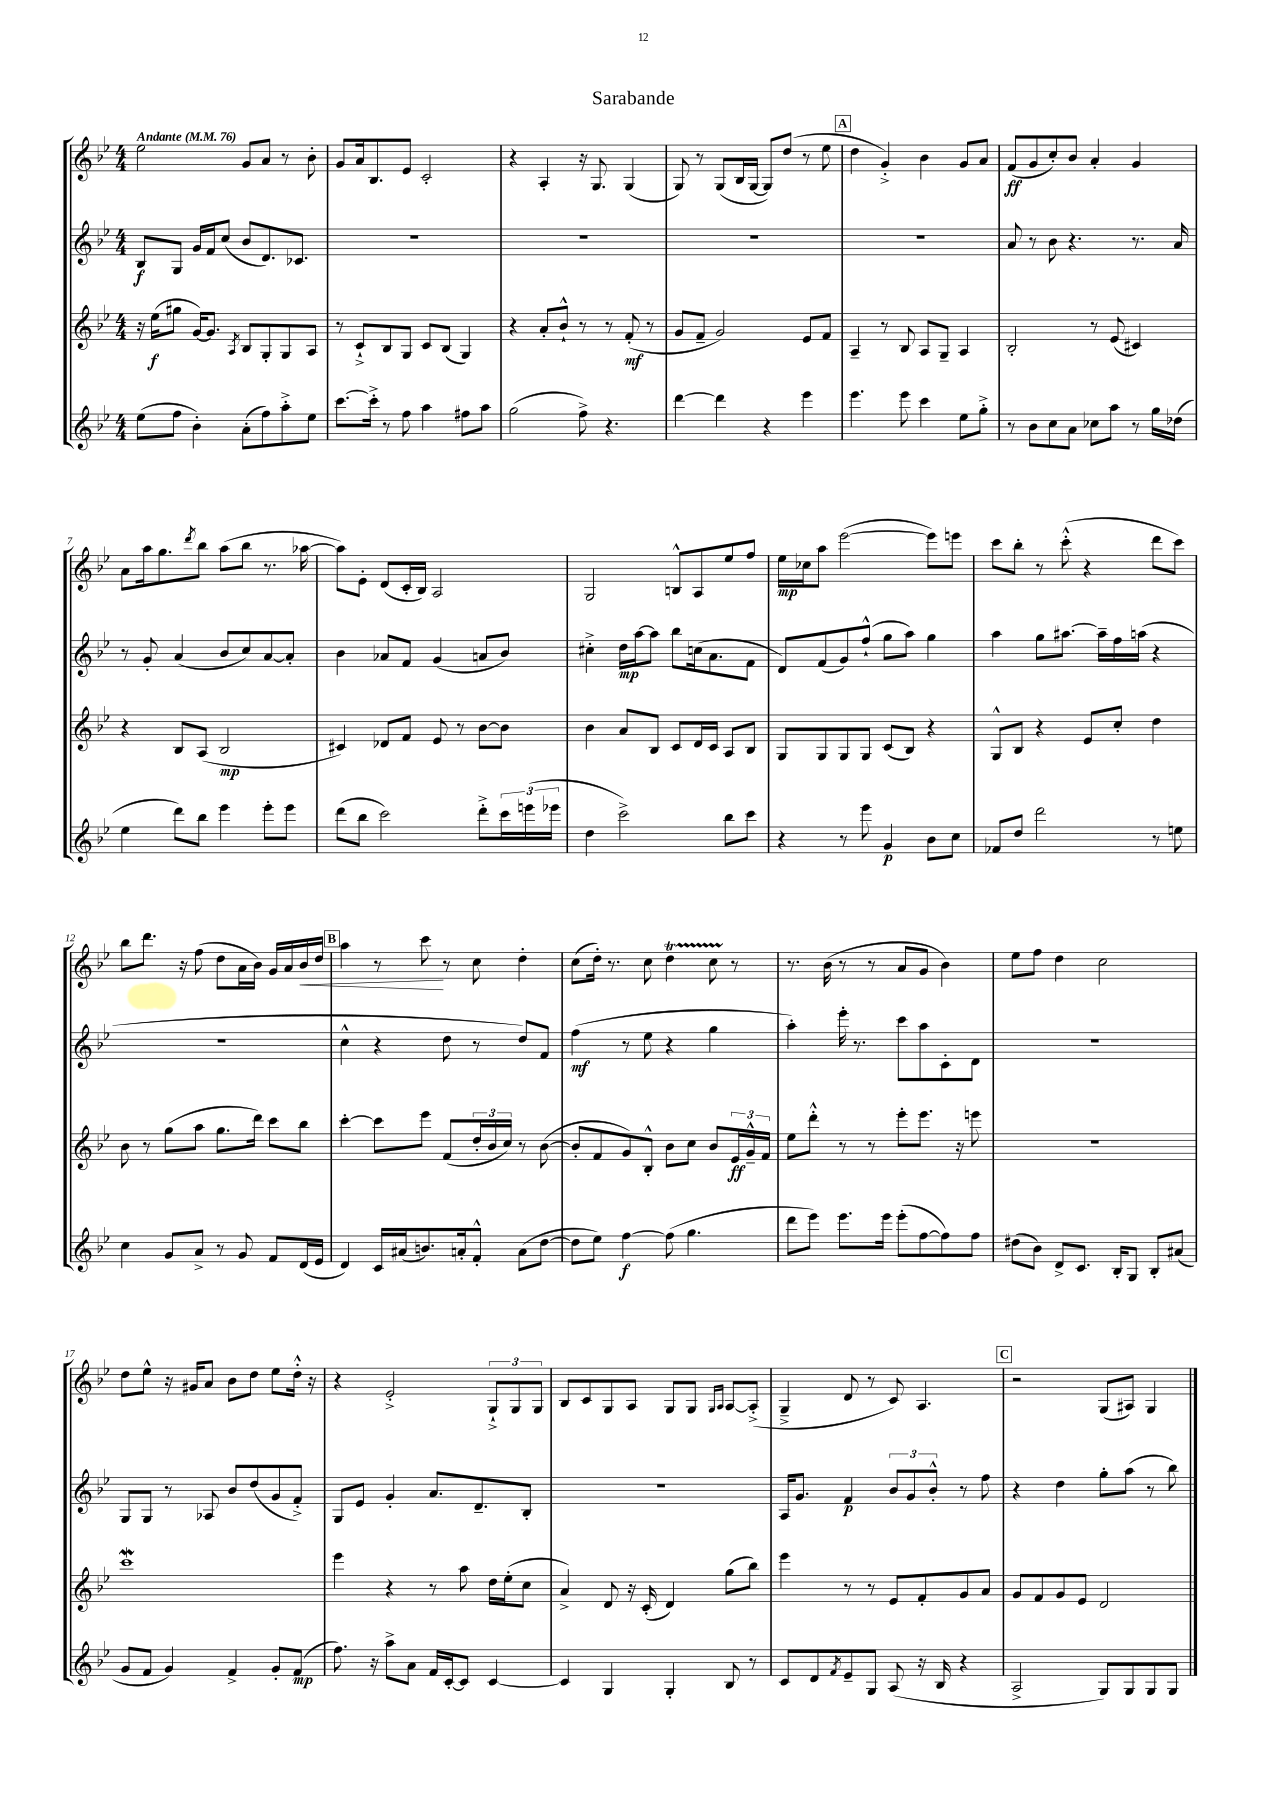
\header { title = "Sarabande" }
<<
\new StaffGroup <<
\new Staff = "s0" {
    \clef treble \key bes \major \numericTimeSignature \time 4/4 \tempo "Andante" 4 = 76
    ees''2 g'8 a'8 r8 bes'8-. |
    g'8 a'16 bes8. ees'8 c'2-. |
    r4 a4-. r16 g8. g4( |
    g8) r8 g8( bes16 g16~ g8) d''8( r8 ees''8 |
    \mark \markup { \box "A" } d''4 g'4-.->) bes'4 g'8 a'8 |
    f'8\ff( g'8 c''8-.) bes'8 a'4-. g'4 |
    a'8 a''16 g''8. \acciaccatura { d'''8 } bes''8 a''8( bes''8 r8. aes''16~ |
    aes''8) ees'8-. d'8( c'16-. bes16) a2 |
    g2 b8-^ a8 ees''8 f''8 |
    ees''16\mp ces''16 a''8 ees'''2~( ees'''8) e'''8 |
    c'''8 bes''8-. r8 c'''8-.-^( r4 d'''8 c'''8) |
    bes''8 d'''8. r16 f''8( d''8 a'16 bes'16) g'16 a'16 bes'16\< d''16 |
    \mark \markup { \box "B" } a''4 r8 c'''8\! r8 c''8 d''4-. |
    c''8( d''16-.) r8. c''8 d''4\startTrillSpan c''8 r8\stopTrillSpan |
    r8. bes'16( r8 r8 a'8 g'8 bes'4) |
    ees''8 f''8 d''4 c''2 |
    d''8 ees''8-^ r16 gis'16 a'8 bes'8 d''8 ees''8 d''16-.-^ r16 |
    r4 ees'2-.-> \tuplet 3/2 { g8-!-> g8 g8 } |
    bes8 c'8 g8 a8 g8 g8 \grace { g16 a16 } a8~ a8-.->( |
    g4---> d'8 r8 c'8) a4. |
    \mark \markup { \box "C" } r2 g8( ais8) g4 \bar "|." |
}
\new Staff = "s1" {
    \clef treble \key bes \major \numericTimeSignature \time 4/4
    bes8\f g8 g'16 f'16 c''8( bes'8 d'8.) ces'8. |
    R1 |
    R1 |
    R1 |
    \mark \markup { \box "A" } R1 |
    a'8 r8 bes'8 r4. r8. a'16 |
    r8 g'8-. a'4( bes'8 c''8) a'8~ a'8-. |
    bes'4 aes'8 f'8 g'4( a'8 bes'8) |
    cis''4-.-> d''16\mp a''16~ a''8 bes''8 c''16( a'8. f'8 |
    d'8) f'8( g'8) f''8-!-^( g''8 a''8) g''4 |
    a''4 g''8 ais''8.~ ais''16-- f''16 a''16( r4 |
    r1 |
    \mark \markup { \box "B" } c''4-^ r4 d''8 r8 d''8) f'8 |
    f''4\mf( r8 ees''8 r4 g''4 |
    a''4-.) ees'''16-. r8. c'''8 a''8 c'8-. d'8 |
    r1 |
    g8 g8 r8 aes8 bes'8 d''8( g'8 f'8-.->) |
    g8 ees'8 g'4-. a'8. d'8.-- bes8-. |
    R1 |
    a16 g'8. f'4\p \tuplet 3/2 { bes'8 g'8 bes'8-.-^ } r8 f''8 |
    \mark \markup { \box "C" } r4 d''4 g''8-. a''8( r8 bes''8) \bar "|." |
}
\new Staff = "s2" {
    \clef treble \key bes \major \numericTimeSignature \time 4/4
    r16 ees''16\f( gis''8 g'16~) g'8. \acciaccatura { a8 } bes8 g8-. g8 a8 |
    r8 c'8-!-> bes8 g8 c'8 bes8( g4) |
    r4 a'8-. bes'8-!-^ r8 r8 f'8-.\mf( r8 |
    g'8 f'8-- g'2) ees'8 f'8 |
    \mark \markup { \box "A" } a4-- r8 bes8 a8 g8-- a4 |
    bes2-. r8 ees'8( cis'4) |
    r4 bes8 a8( bes2\mp |
    cis'4) des'8 f'8 ees'8 r8 bes'8~ bes'8 |
    bes'4 a'8 bes8 c'8 d'16 c'16 a8 bes8 |
    g8 g8 g8 g8 c'8( bes8) r4 |
    g8-^ bes8 r4 ees'8 c''8-. d''4 |
    bes'8 r8 g''8( a''8 g''8. d'''16) c'''8 bes''8 |
    \mark \markup { \box "B" } c'''4~-. c'''8 ees'''8 f'8( \tuplet 3/2 { d''16-. bes'16 c''16) } r8 bes'8~( |
    bes'8-. f'8 g'8) bes8-.-^ bes'8 c''8 bes'8 \tuplet 3/2 { ees'16\ff g'16---^ f'16 } |
    ees''8 d'''8-.-^ r8 r8 ees'''8-. ees'''8. r16 e'''8 |
    r1 |
    c'''1\mordent |
    ees'''4 r4 r8 a''8 d''16 ees''16-.( c''8 |
    a'4->) d'8 r16 c'16-.( d'4) g''8( bes''8) |
    ees'''4 r8 r8 ees'8 f'8-. g'8 a'8 |
    \mark \markup { \box "C" } g'8 f'8 g'8 ees'8 d'2 \bar "|." |
}
\new Staff = "s3" {
    \clef treble \key bes \major \numericTimeSignature \time 4/4
    ees''8( f''8 bes'4-.) a'8-.( f''8) a''8-.-> ees''8 |
    c'''8.~ c'''16-.-> r8 f''8 a''4 fis''8 a''8 |
    g''2( f''8->) r4. |
    d'''4~ d'''4 r4 ees'''4 |
    \mark \markup { \box "A" } ees'''4. ees'''8 c'''4 ees''8 g''8-.-> |
    r8 bes'8 c''8 a'8 ces''8 a''8 r8 g''16 des''16( |
    ees''4 d'''8) bes''8 ees'''4 ees'''8-. ees'''8 |
    d'''8( bes''8 c'''2) d'''8-.-> \tuplet 3/2 { c'''16 e'''16( ees'''16 } |
    d''4 c'''2->) bes''8 c'''8 |
    r4 r8 ees'''8 g'4\p bes'8 c''8 |
    fes'8 d''8 d'''2 r8 e''8 |
    c''4 g'8 a'8-> r8 g'8 f'8 d'16( ees'16 |
    \mark \markup { \box "B" } d'4) c'16 ais'16( b'8.) a'16-. f'8-.-^ a'8( d''8~ |
    d''8 ees''8) f''4~\f f''8( g''4. |
    d'''8 ees'''8) ees'''8. ees'''16 ees'''8-.( f''8~ f''8) f''8 |
    dis''8( bes'8) d'8-> c'8. bes16-. g8 bes8-. ais'8( |
    g'8 f'8 g'4) f'4-> g'8-. f'8\mp( |
    f''8.) r16 a''8-> a'8 f'16 c'16~-. c'8 c'4~ |
    c'4 g4 g4-. bes8 r8 |
    c'8 d'8 \acciaccatura { f'8 } ees'8-- g8 a8( r16 bes16 r4 |
    \mark \markup { \box "C" } a2-> g8) g8 g8 g8 \bar "|." |
}
>>
>>
